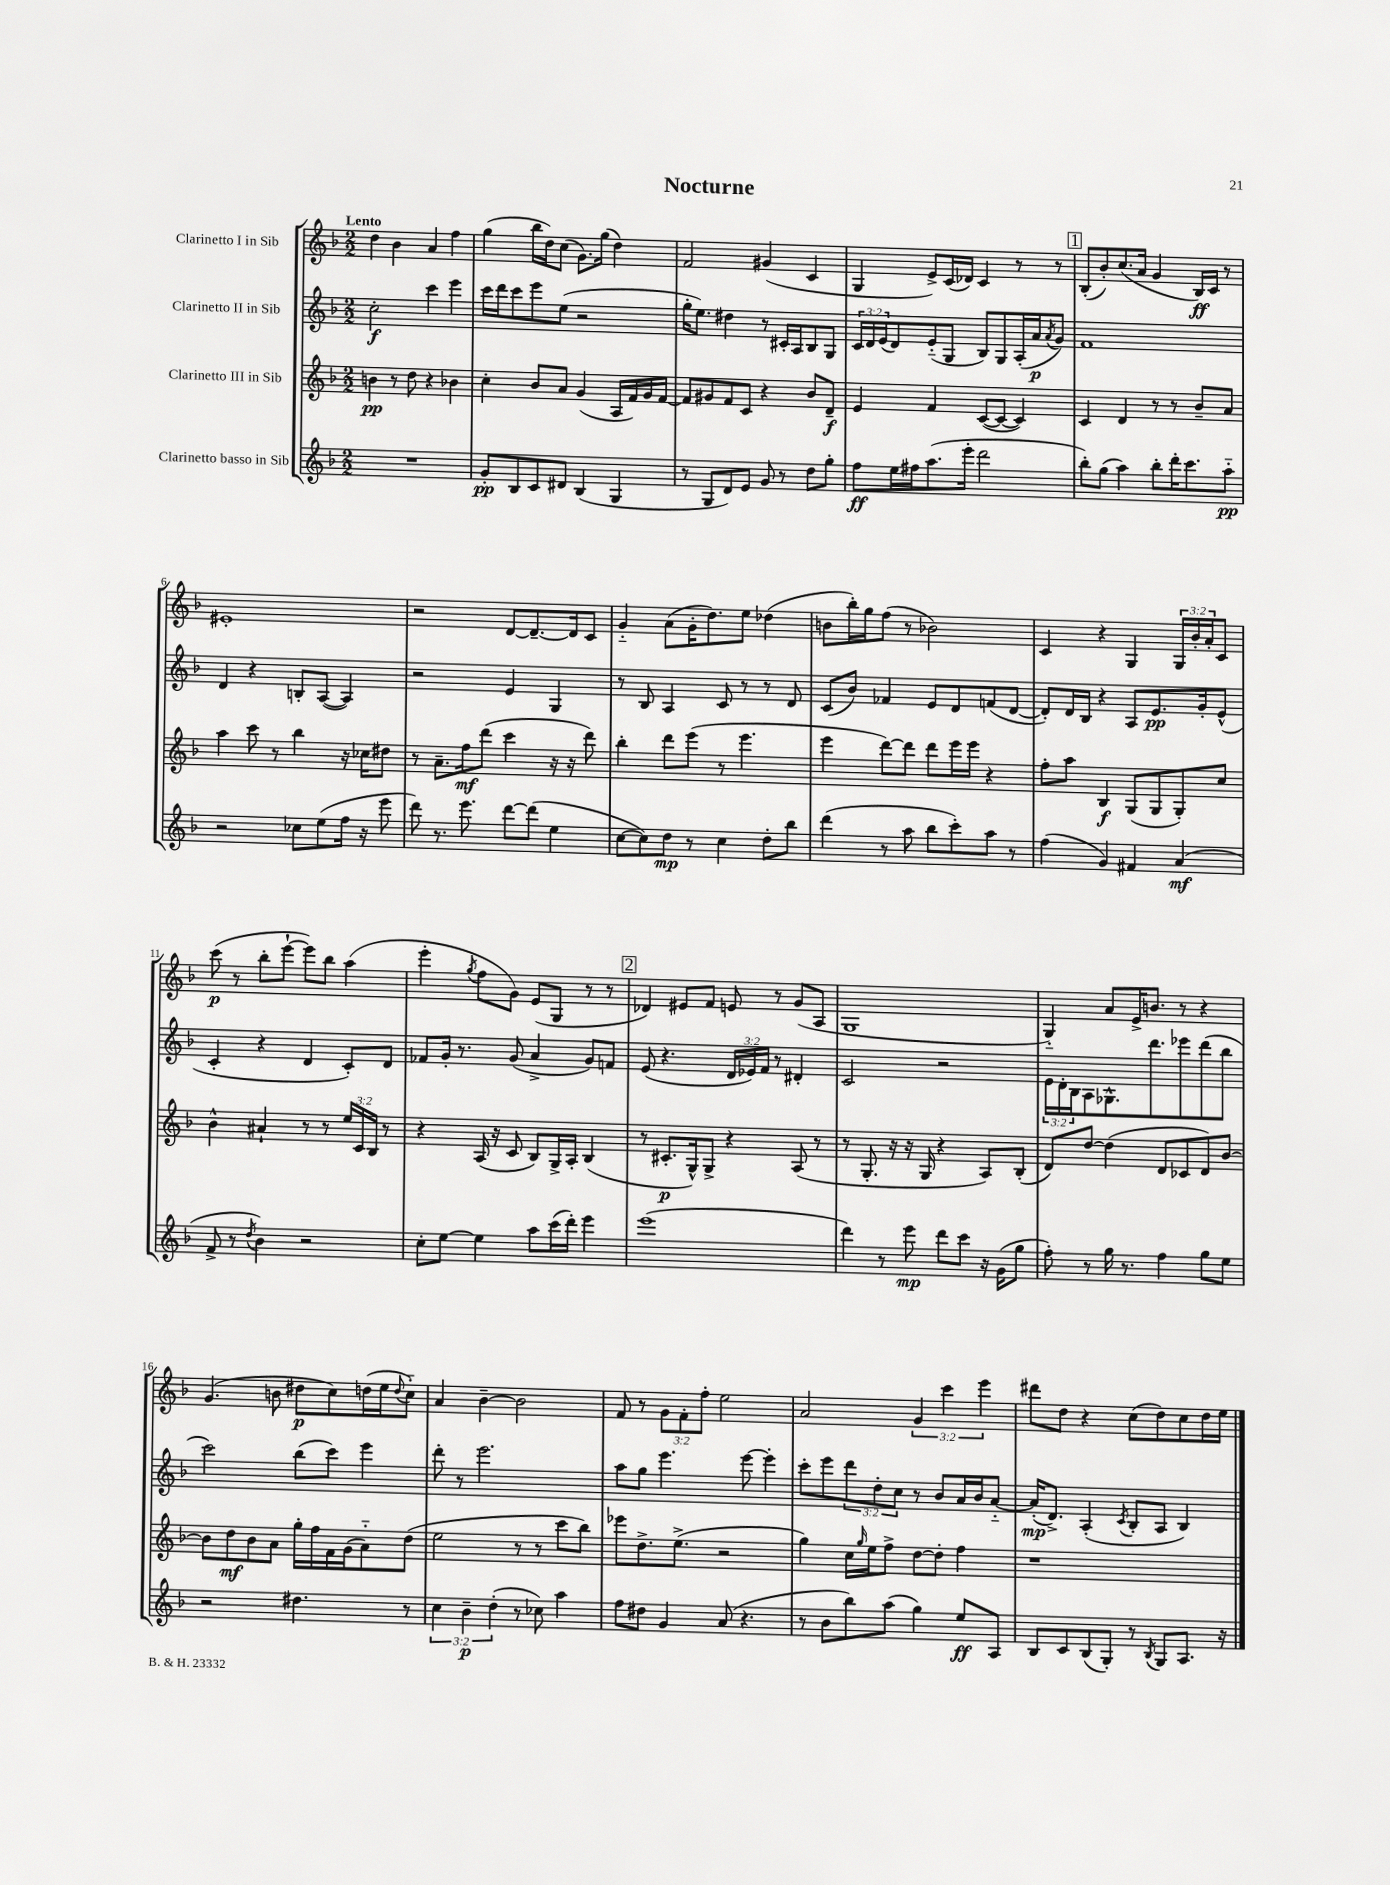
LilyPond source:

\header { title = "Nocturne" }
<<
\new StaffGroup <<
\new Staff = "s0" \with { instrumentName = "Clarinetto I in Sib" } {
    \clef treble \key f \major \numericTimeSignature \time 2/2 \override Staff.TupletNumber.text = #tuplet-number::calc-fraction-text \tempo "Lento"
    d''4 bes'4 a'4 f''4 |
    g''4( bes''16 d''16) c''8( g'8.) g''16( d''4) |
    f'2 gis'4( c'4 |
    g4 e'8->) c'16( des'16) c'4 r8 r8 |
    \mark \markup { \box "1" } bes8-.( bes'8-.) c''8.( a'16 g'4 bes16\ff) c'16 r8 |
    eis'1-. |
    r2 d'8~ d'8.~-- d'16 c'8 |
    g'4-_ a'8( g'16-. d''8.) e''8 des''4( |
    b'8 bes''16-.) g''16 f''8( r8 bes'2) |
    c'4 r4 g4 \tuplet 3/2 { g16 bes'16-. a'16-. } c'8 |
    c'''8\p( r8 bes''8-. e'''8~-! e'''8) bes''8 a''4( |
    e'''4-. \acciaccatura { g''8 } f''8 g'8) e'8( g8 r8 r8 |
    \mark \markup { \box "2" } des'4) eis'8 f'8 e'8 r8 g'8( a8 |
    g1 |
    g4-_) a'8 e'16-> b'8. r8 r4 |
    g'4.( b'8 dis''8\p c''8) d''16( e''16 \appoggiatura { d''8 } c''8-_) |
    a'4 bes'4~-- bes'2 |
    f'8 r8 \tuplet 3/2 { g'8 f'8-. f''8-. } e''2 |
    a'2 \tuplet 3/2 { g'4 c'''4 e'''4 } |
    dis'''8 d''8 r4 c''8( d''8) c''8 d''16 e''16 \bar "|." |
}
\new Staff = "s1" \with { instrumentName = "Clarinetto II in Sib" } {
    \clef treble \key f \major \numericTimeSignature \time 2/2 \override Staff.TupletNumber.text = #tuplet-number::calc-fraction-text
    c''2-.\f c'''4 e'''4 |
    c'''16 d'''16 c'''8 e'''8 e''8( r2 |
    g''16-. e''8.) dis''4 r8 cis'16-. a16 bes8 g8 |
    \tuplet 3/2 { c'16 d'16 e'16( } d'8) e'8-_( g8 bes8) g8 a16-.( a'16\p \acciaccatura { a'8 } g'8) |
    \mark \markup { \box "1" } f'1 |
    d'4 r4 b8-. a8~( a4) |
    r2 e'4 g4 |
    r8 bes8 a4 c'8 r8 r8 d'8 |
    c'8( bes'8) fes'4 e'8 d'8 f'8( d'8~ |
    d'8-.) d'16 bes16 r4 a8 e'8.\pp g'16-. e'8-^( |
    c'4-. r4 d'4 c'8-.) d'8 |
    fes'8 g'16-. r8. g'8( a'4-> g'8) f'8 |
    \mark \markup { \box "2" } e'8( r4. \tuplet 3/2 { d'16 ees'16) f'16 } r8 dis'4-. |
    c'2 r2 |
    \tuplet 3/2 { e'16 d'16-. bes16 } a8 ges8.-^ d'''8. ees'''8 d'''8( bes''8 |
    c'''2) bes''8( c'''8) e'''4 |
    d'''8-. r8 e'''2. |
    a''8 g''8 e'''4. e'''8~ e'''4-. |
    c'''8-. e'''8 \tuplet 3/2 { d'''8 d''8-. c''8 } r8 bes'8 a'16 bes'16 a'8~-_ |
    a'16-.\mp( d'8.->) a4-.( \acciaccatura { c'8 } bes8-. a8 bes4) \bar "|." |
}
\new Staff = "s2" \with { instrumentName = "Clarinetto III in Sib" } {
    \clef treble \key f \major \numericTimeSignature \time 2/2 \override Staff.TupletNumber.text = #tuplet-number::calc-fraction-text
    b'4\pp r8 d''8 r4 bes'4 |
    c''4-. bes'8 a'8 g'4( a16 f'16) g'16 f'16~ |
    f'8 gis'8 f'8 c'8 r4 bes'8 d'8--\f |
    e'4 f'4 c'8~( c'8~ c'4) |
    \mark \markup { \box "1" } c'4 d'4 r8 r8 bes'8-- a'8 |
    a''4 c'''8 r8 bes''4 r16 ces''16 dis''8 |
    r8 a'8.-- f''16\mf d'''8( c'''4 r16 r16 d'''8) |
    bes''4-. d'''8 e'''8( r8 e'''4. |
    e'''4 d'''8~) d'''8 d'''8 e'''16 e'''16 r4 |
    f''8-. a''8 bes4\f g8( g8 g8-.) c''8 |
    bes'4-^ ais'4-! r8 r8 \tuplet 3/2 { e''16 c'16 bes16 } r8 |
    r4 a16( r16 c'8 bes8) g16-> a16-. bes4( |
    \mark \markup { \box "2" } r8 cis'8.-.\p g16-^) g8-> r4 a8( r8 |
    r8 g8.-. r16 r16 g16 r4 a8) bes8-.( |
    d'8) d''8~ d''4( d'8 ces'8 d'8) bes'8~ |
    bes'8 d''8\mf bes'8 a'8 g''16-. f''16 f'16 g'16( a'8-_) d''8( |
    e''2 r8 r8 c'''8 bes''8) |
    ees'''8 d''8.-> e''8.->( r2 |
    g''4) c''16 \grace { g''16 } e''16 f''8-> d''8~ d''8-. f''4 |
    r1 \bar "|." |
}
\new Staff = "s3" \with { instrumentName = "Clarinetto basso in Sib" } {
    \clef treble \key f \major \numericTimeSignature \time 2/2 \override Staff.TupletNumber.text = #tuplet-number::calc-fraction-text
    R1 |
    g'8-.\pp bes8 c'8 dis'8 bes4( g4 |
    r8 g8 d'8) e'8 g'8 r8 d''8 g''8-. |
    f''8\ff e''16 fis''16 a''8.( e'''16-. d'''2 |
    \mark \markup { \box "1" } bes''8-.) g''8( a''4) bes''8-. d'''16-. c'''8. a''8-_\pp |
    r2 ces''8 e''8( f''16 r16 e'''8 |
    d'''8) r8. e'''8. d'''8~ d'''8( e''4 |
    c''8~ c''8) d''8\mp r8 c''4 d''8-. bes''8 |
    d'''4( r8 a''8 bes''8 c'''8-.) a''8 r8 |
    f''4( g'4) fis'4 a'4\mf( |
    f'8-> r8 \acciaccatura { d''8 } bes'4) r2 |
    c''8-. e''8~ e''4 a''8 c'''16( d'''16-.) e'''4 |
    \mark \markup { \box "2" } e'''1( |
    d'''4) r8 e'''8\mp d'''8 c'''8 r16 g'16( g''8 |
    f''8-.) r8 g''16 r8. f''4 g''8 e''8 |
    r2 dis''4. r8 |
    \tuplet 3/2 { c''4 bes'4--\p d''4-.( } r8 ces''8) a''4 |
    f''8 dis''8 g'4 a'8( r4. |
    r8 bes'8 bes''8) a''8( g''4) e''8\ff a8 |
    bes8 c'8 bes8( g8-.) r8 \acciaccatura { bes8 } g8 a8. r16 \bar "|." |
}
>>
>>
